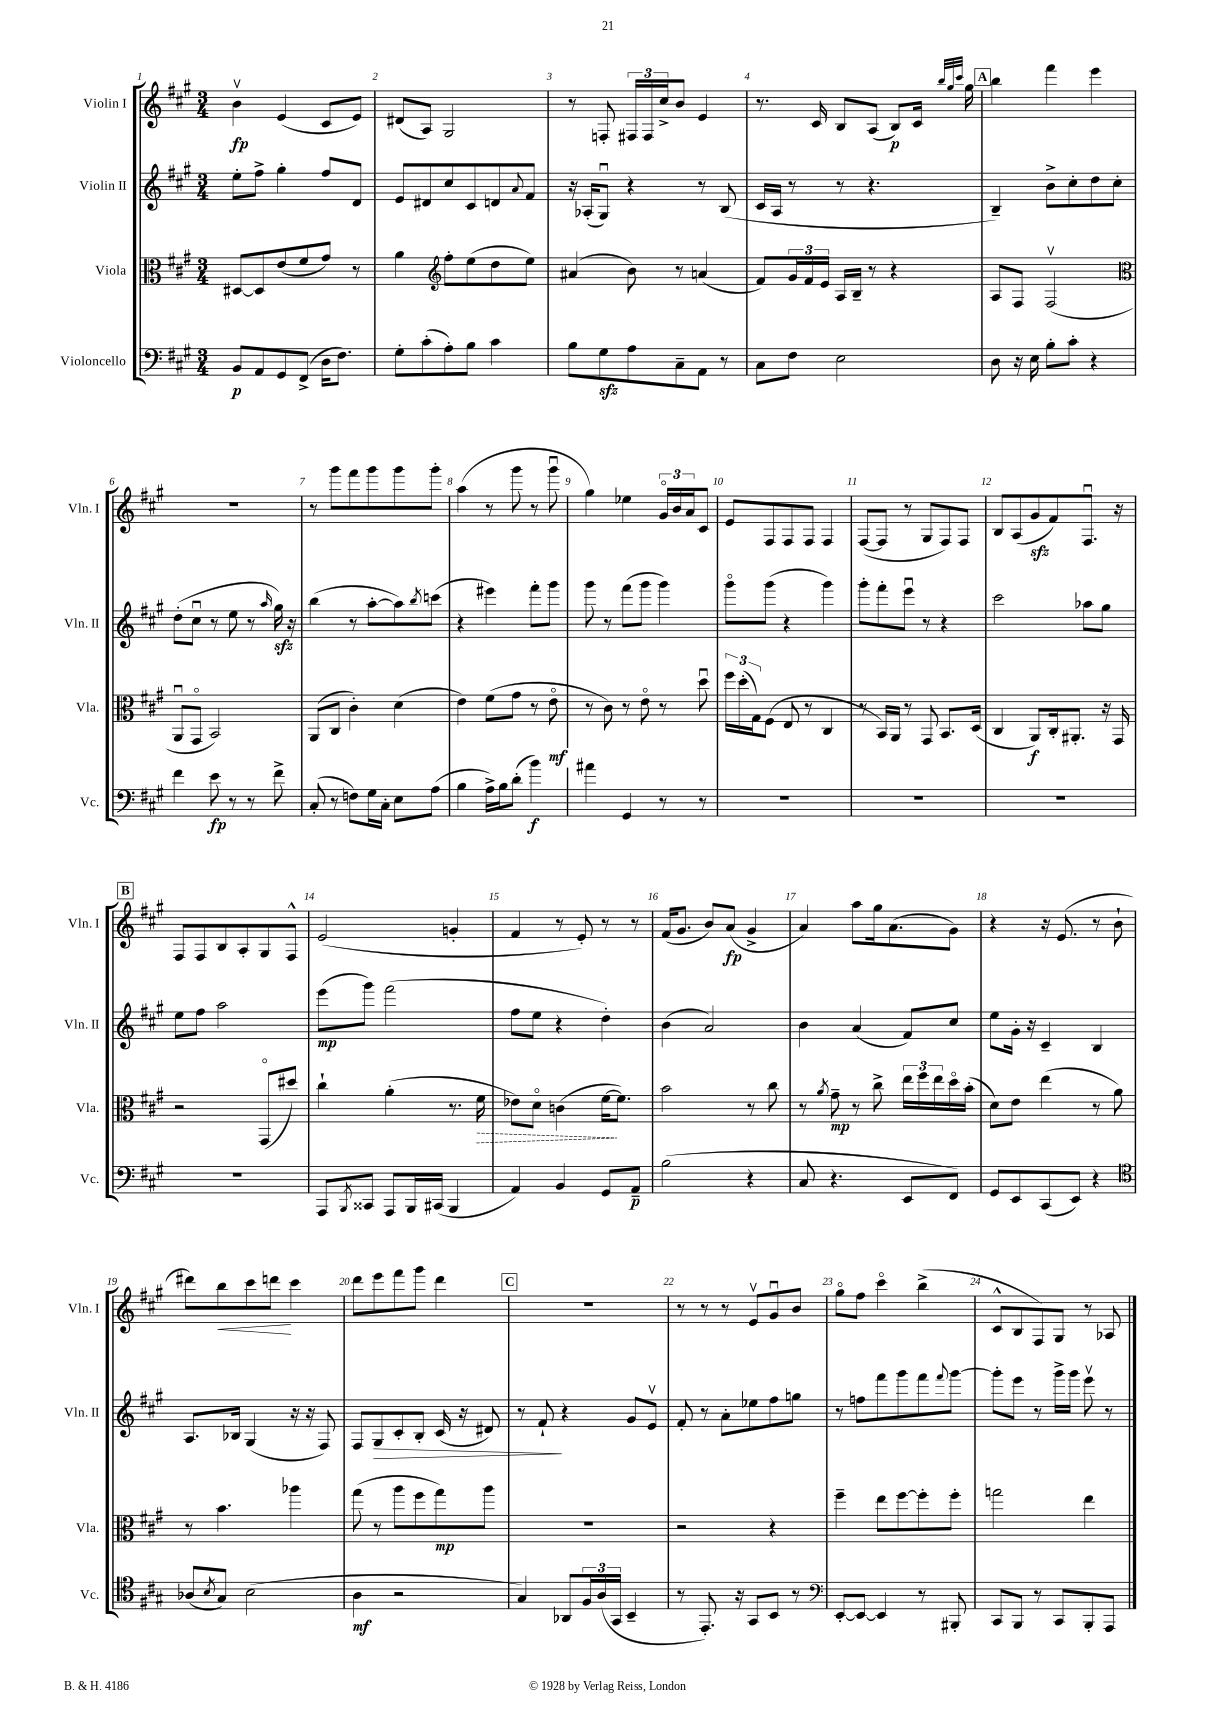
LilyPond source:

<<
\new StaffGroup <<
\new Staff = "s0" \with { instrumentName = "Violin I" shortInstrumentName = "Vln. I" } {
    \clef treble \key a \major \numericTimeSignature \time 3/4
    b'4\upbow\fp e'4( cis'8 e'8) |
    dis'8( a8) gis2 |
    r8 f8-. \tuplet 3/2 { fis16 fis16 cis''16-> } b'8 e'4 |
    r8. cis'16 b8 a8( b8\p) cis'16 \grace { b''32 gis''32 cis'''32 } gis''16 |
    \mark \markup { \box "A" } b''4 fis'''4 e'''4 |
    R2. |
    r8 gis'''8 fis'''8 gis'''8 gis'''8 gis'''8-. |
    a''4( r8 gis'''8 r8 gis'''8\downbow |
    gis''4) ees''4 \tuplet 3/2 { gis'16\flageolet b'16 a'16 } cis'8 |
    e'8 fis8 fis8 fis8 fis4 |
    fis8~( fis8 r8 gis8 fis8) fis8 |
    b8 a8( gis'8\sfz fis'8) fis8.\downbow r16 |
    \mark \markup { \box "B" } fis8 fis8 b8 a8-. gis8 fis8-^ |
    e'2( g'4-. |
    fis'4 r8 e'8-.) r8 r8 |
    fis'16( gis'8. b'8) a'8\fp( gis'4-> |
    a'4) a''8 gis''16 a'8.( gis'8) |
    r4 r16 e'8.( r8 b'8-! |
    dis'''8) b''8\< cis'''8 d'''8\! cis'''4 |
    d'''8 e'''8 fis'''8 gis'''8 d'''4 |
    \mark \markup { \box "C" } R2. |
    r8 r8 r8 e'8\upbow gis'8\downbow b'8 |
    gis''8\flageolet fis''8 cis'''4\flageolet b''4->( |
    cis'8-^ b8 fis8) gis8 r8 aes8 \bar "|." |
}
\new Staff = "s1" \with { instrumentName = "Violin II" shortInstrumentName = "Vln. II" } {
    \clef treble \key a \major \numericTimeSignature \time 3/4
    e''8-. fis''8-> gis''4-. fis''8 d'8 |
    e'8 dis'8 cis''8 cis'8 d'8 \appoggiatura { a'8 } fis'8 |
    r16 aes16-.( gis8\downbow) r4 r8 b8( |
    cis'16 a16 r8 r8 r4. |
    \mark \markup { \box "A" } b4--) b'8-> cis''8-. d''8 cis''8-. |
    d''8-.( cis''8\downbow r8 e''8 r8 \grace { a''16 } gis''16\sfz) r16 |
    b''4( r8 a''8~-. a''8) \acciaccatura { b''8 } c'''8( |
    r4 eis'''4) fis'''8-. gis'''8 |
    gis'''8 r8 fis'''8( gis'''8 gis'''4) |
    gis'''8\flageolet gis'''8( r4 gis'''4) |
    gis'''8-. fis'''8-. e'''8\downbow r8 r4 |
    cis'''2 aes''8 gis''8 |
    \mark \markup { \box "B" } e''8 fis''8 a''2 |
    e'''8\mp( gis'''8) fis'''2( |
    fis''8 e''8 r4 d''4-.) |
    b'4( a'2) |
    b'4 a'4( fis'8) cis''8 |
    e''8 gis'16-. r16 cis'4-- b4 |
    a8. bes16 gis4( r16 r16 fis8) |
    fis8 gis8\> cis'8-. b8-. cis'16( r16 dis'8) |
    \mark \markup { \box "C" } r8 fis'8-!\! r4 gis'8 e'8\upbow |
    fis'8-. r8 a'8-. ees''8 fis''8 g''8 |
    r8 f''8 fis'''8 gis'''8 fis'''8 \appoggiatura { fis'''8 } gis'''8~ |
    gis'''8-. e'''8 r8 gis'''16-> gis'''16 e'''8\upbow r8 \bar "|." |
}
\new Staff = "s2" \with { instrumentName = "Viola" shortInstrumentName = "Vla." } {
    \clef alto \key a \major \numericTimeSignature \time 3/4
    dis8~ dis8 e'8( fis'8 gis'8) r8 |
    a'4 \clef treble fis''8-. e''8( d''8 e''8) |
    ais'4( b'8) r8 a'4( |
    fis'8) \tuplet 3/2 { gis'16 fis'16 e'16 } a16 b16-- r8 r4 |
    \mark \markup { \box "A" } a8 fis8 fis2\upbow( |
    \clef alto a,8\downbow gis,8\flageolet b,2) |
    a,8( cis8 cis'4-.) d'4( |
    e'4) fis'8( gis'8 r8 e'8\flageolet\mf |
    r8 cis'8) r8 e'8\flageolet r8 d''8\downbow |
    \tuplet 3/2 { fis''16 d''16-.( gis16) } fis8( e8 r8 cis4 |
    r8 b,16) a,16 r8 gis,8 b,8. d16( |
    cis4 a,8\f) cis16-. ais,8.-. r16 gis,16 |
    \mark \markup { \box "B" } r2 gis,8\flageolet( dis''8) |
    cis''4-! a'4-.( r8. \once \override Hairpin.style = #'dashed-line fis'16\> |
    ees'8) d'8\flageolet c'4( fis'16~\! fis'8.) |
    b'2 r8 cis''8 |
    r8 \acciaccatura { a'8 } gis'8--\mp r8 cis''8-> \tuplet 3/2 { e''16 fis''16 e''16 } d''16\flageolet b'16-.( |
    d'8) e'8 e''4( r8 a'8) |
    r8 b'4. aes''4 |
    gis''8( r8 a''8 fis''8 gis''8\mp) a''8 |
    \mark \markup { \box "C" } R2. |
    r2 r4 |
    fis''4-- e''8 fis''8~ fis''8-. fis''8-. |
    g''2 e''4 \bar "|." |
}
\new Staff = "s3" \with { instrumentName = "Violoncello" shortInstrumentName = "Vc." } {
    \clef bass \key a \major \numericTimeSignature \time 3/4
    b,8\p a,8 gis,8 fis,8->( d16 fis8.) |
    gis8-. cis'8-.( a8-.) b8 cis'4 |
    b8 gis8\sfz a8 cis8-- a,8 r8 |
    cis8 fis8 e2 |
    \mark \markup { \box "A" } d8 r16 e16 b8-. cis'8-. r4 |
    fis'4 e'8\fp r8 r8 fis'8-> |
    cis8-.( r8 f8) gis16 cis16-. e8 a8( |
    b4 a16->) b16 d'8-.( b'4\f) |
    ais'4 gis,4 r8 r8 |
    R2. |
    R2. |
    R2. |
    \mark \markup { \box "B" } R2. |
    a,,8 \acciaccatura { b,,8 } cisis,8 a,,8 b,,16 cis,16( b,,4 |
    a,4) b,4 gis,8 a,8--\p |
    b2( r4 |
    cis8 r4. e,8 fis,8) |
    gis,8 e,8 cis,8( e,8) r4 |
    \clef tenor aes8( \acciaccatura { b8 } gis8) b2( |
    a4\mf r2 |
    \mark \markup { \box "C" } gis4) aes,8 \tuplet 3/2 { fis16 a16( gis,16 } b,4-- |
    r8 e,8.-.) r16 gis,8 b,8 r8 |
    \clef bass e,8~-. e,8~ e,4 r8 bis,,8-. |
    cis,8 b,,8 r8 cis,8 b,,8-. a,,8 \bar "|." |
}
>>
>>
\layout { \context { \Score \override BarNumber.break-visibility = ##(#f #t #t) barNumberVisibility = #all-bar-numbers-visible } }
